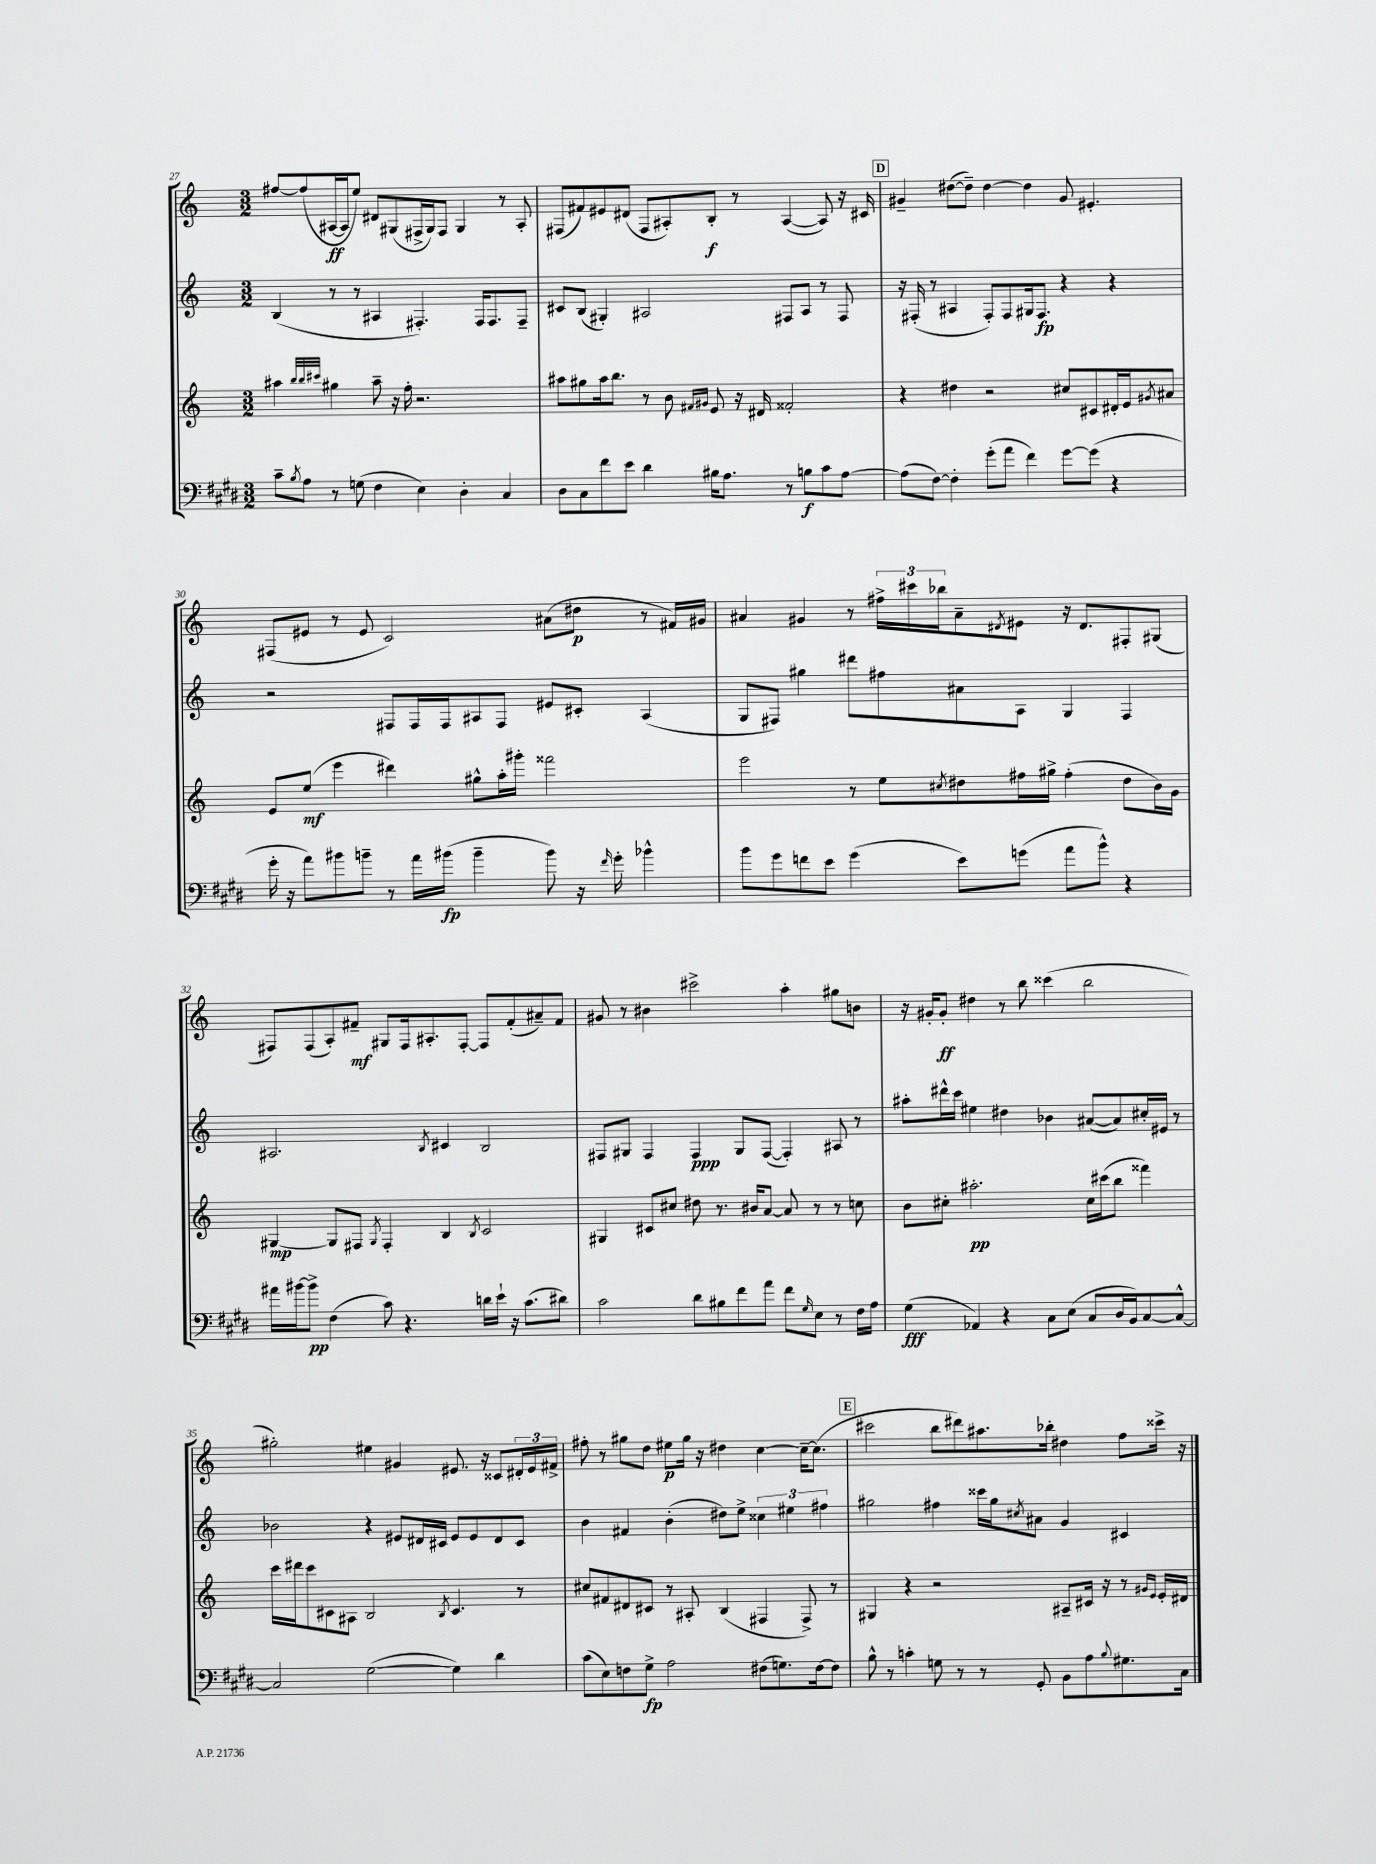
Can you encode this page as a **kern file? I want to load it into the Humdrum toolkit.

**kern	**dynam	**kern	**dynam	**kern	**dynam	**kern	**dynam
*part4	*part4	*part3	*part3	*part2	*part2	*part1	*part1
*staff4	*staff4	*staff3	*staff3	*staff2	*staff2	*staff1	*staff1
*clefF4	*	*clefG2	*	*clefG2	*	*clefG2	*
*k[f#c#g#d#]	*	*k[]	*	*k[]	*	*k[]	*
*M3/2	*	*M3/2	*	*M3/2	*	*M3/2	*
=27	=27	=27	=27	=27	=27	=27	=27
8c#~\L	.	4aa#X\	.	(4B/	.	[8ff#X/L	.
8qB/	.	.	.	.	.	.	.
8A\J	.	.	.	.	.	(8ff#/]	.
.	.	32qqbb/LLL	.	.	.	.	.
.	.	32qqbb/	.	.	.	.	.
.	.	32qqccc#X/JJJ	.	.	.	.	.
8r	.	4gg#X\	.	8r	.	[16A#X/L	ff
.	.	.	.	.	.	16A#/J]	.
(8Gn\	.	.	.	8r	.	8ee/J)	.
4F#\	.	8aa#~\	.	4A#X/	.	8d#X/L	.
.	.	16r	.	.	.	(8G#X/	.
.	.	16ff'\	.	.	.	.	.
4E\)	.	2.r	.	4.F#X'/)	.	16F#X^/L	.
.	.	.	.	.	.	16G#/J)	.
.	.	.	.	.	.	8F#/J	.
4D#'\	.	.	.	.	.	4G#/	.
.	.	.	.	16F#/KL	.	.	.
.	.	.	.	8.F#/	.	.	.
4C#/	.	.	.	.	.	8r	.
.	.	.	.	8F#~/J	.	8A#'/	.
=28	=28	=28	=28	=28	=28	=28	=28
8D#\L	.	8aa#X\L	.	8c#X/L	.	(8F#X/L	.
8C#\	.	8gg#X\	.	(8B/J	.	8f#X/)	.
8f#\	.	16aa#\k	.	4G#X'/)	.	8e#X/	.
.	.	8.bb\J	.	.	.	.	.
8e\J	.	.	.	.	.	(8d#X/J	.
4d#\	.	8r	.	2A#X/	.	8F#/L	.
.	.	8b\	.	.	.	8A#X'/)	.
.	.	16qqf#X/LL	.	.	.	.	.
.	.	16qqg#X/JJ	.	.	.	.	.
16B#X\KL	.	8e/	.	.	.	8B'/J	f
8.A\J	.	.	.	.	.	.	.
.	.	16r	.	.	.	8r	.
.	.	16d#X/	.	.	.	.	.
8r	.	2f##X'/	.	8F#X/L	.	([4A#/	.
8Bn\L	f	.	.	8A#/J	.	.	.
8c#\	.	.	.	8r	.	8A#/])	.
[8A\J	.	.	.	8F#/	.	16r	.
.	.	.	.	.	.	16c#X/	.
!!LO:REH:place=s1:t=D
=29	=29	=29	=29	=29	=29	=29	=29
(8A\L]	.	4r	.	16r	.	4g#X~/	.
.	.	.	.	(16F#X'/	.	.	.
[8F#\J)	.	.	.	8r	.	.	.
4F#'\]	.	4dd#X\	.	4A#X/	.	([8dd#X\L	.
.	.	.	.	.	.	8dd#~\J])	.
(8g#'\L	.	2r	.	8F#'/L)	.	[4dd#\	.
8a\J	.	.	.	8F#/	.	.	.
4f#\)	.	.	.	16G#X/k	.	4dd#\]	.
.	.	.	.	8.F#/J	fp	.	.
[8g#\L	.	8cc#X/L	.	4r	.	8g#/	.
(8g#\J]	.	8c#X/	.	.	.	4.e#X'/	.
4r	.	16d#X'/L	.	4r	.	.	.
.	.	16e/J	.	.	.	.	.
.	.	8qg#X/	.	.	.	.	.
.	.	8a#X/J	.	.	.	.	.
!!LO:LB:g=z
=30	=30	=30	=30	=30	=30	=30	=30
16g#'\	.	8e/L	.	2r	.	(8F#X/L	.
16r	.	.	.	.	.	.	.
8a\L)	.	(8ee/J	mf	.	.	8e#X/J	.
8b#X\	.	4eee\	.	.	.	8r	.
8bn~\J	.	.	.	.	.	8e#/	.
8r	.	4ddd#X\)	.	8F#X/L	.	2c/)	.
16a\LL	.	.	.	16F#/L	.	.	.
(16b#X\JJ	fp	.	.	16F#/J	.	.	.
4b#~\	.	8gg#X^^\L	.	8A#X/	.	.	.
.	.	16aa'\L	.	8F#/J	.	.	.
.	.	16ggg#X'\JJ	.	.	.	.	.
8b#\)	.	2fff##X\	.	8e#X/L	.	(8a#X\L	.
16r	.	.	.	8c#X'/J	.	8dd#X\J	p
16qqf#/	.	.	.	.	.	.	.
16g#'\	.	.	.	.	.	.	.
4b-X^^\	.	.	.	(4A#/	.	8r	.
.	.	.	.	.	.	16f#X/LL)	.
.	.	.	.	.	.	16g#X/JJ	.
=31	=31	=31	=31	=31	=31	=31	=31
8b\L	.	2eee\	.	8G/L	.	4a#X/	.
8g#\	.	.	.	8F#X/J)	.	.	.
8fn\	.	.	.	4gg#X\	.	4g#X/	.
8e\J	.	.	.	.	.	.	.
(4g#\	.	8r	.	8ddd#X\L	.	8r	.
.	.	8ee\L	.	8ff#X\	.	24ff#X^\LL	.
.	.	.	.	.	.	24ccc#X\	.
.	.	.	.	.	.	24bb-X\J	.
.	.	8qcc#X/	.	.	.	.	.
8e\L)	.	8dd#X\	.	8a#X\	.	8a#~\	.
.	.	.	.	.	.	8qd#X/	.
(8gn\J	.	16ff#X\L	.	8A\J	.	8e#X\J	.
.	.	16gg#X^\JJ	.	.	.	.	.
8a\L	.	(4ff#'\	.	4G/	.	16r	.
.	.	.	.	.	.	8.d#/L	.
8b^^\J)	.	.	.	.	.	.	.
4r	.	8dd#\L	.	4F#/	.	8F#X'/	.
.	.	16b\L)	.	.	.	(8G#X/J	.
.	.	16g\JJ	.	.	.	.	.
!!LO:LB:g=z
=32	=32	=32	=32	=32	=32	=32	=32
16a#X\LL	.	[4G#X/	mp	2.A#X/	.	8F#X/L)	.
[16b#X\J	.	.	.	.	.	.	.
8b#^\J]	pp	.	.	.	.	(8F#/	.
(4F#\	.	8G#/L]	.	.	.	8A'/)	.
.	.	8F#X/J	.	.	.	8f#X~/J	mf
.	.	8qG#/	.	.	.	.	.
8c#\)	.	4F#'/	.	.	.	8G#X/L	.
4.r	.	.	.	.	.	16F#/k	.
.	.	.	.	.	.	8.A#X'/	.
.	.	.	.	8qB/	.	.	.
.	.	4B/	.	4c#X/	.	.	.
.	.	.	.	.	.	[8F#'/J	.
.	.	8qB/	.	.	.	.	.
16dn\LL	.	2c/	.	2B/	.	8F#/L]	.
16e`\JJ	.	.	.	.	.	.	.
16r	.	.	.	.	.	(8f#'/	.
(8.c#\L	.	.	.	.	.	.	.
.	.	.	.	.	.	8a#X~/)	.
8d#X\J)	.	.	.	.	.	8f#/J	.
=33	=33	=33	=33	=33	=33	=33	=33
2c#\	.	4G#X/	.	8F#X/L	.	8g#X/	.
.	.	.	.	8G#X/J	.	8r	.
.	.	8c#X/L	.	4F#/	.	4b#X\	.
.	.	8cc#X/J	.	.	.	.	.
8d#\L	.	8dd#X\	.	4F#/	ppp	2ccc#X^\	.
8B#X\	.	8.r	.	.	.	.	.
8f#\	.	.	.	8G#/L	.	.	.
.	.	16b#X/KL	.	.	.	.	.
8a\J	.	[8a/J	.	([8F#/J	.	.	.
8f#\L	.	8a/]	.	4F#'/])	.	4aa'\	.
16qqG#/	.	.	.	.	.	.	.
8E\J	.	8r	.	.	.	.	.
8r	.	8r	.	8A#X/	.	8gg#X\L	.
16F#\LL	.	8ccn\	.	8r	.	8bn\J	.
16A\JJ	.	.	.	.	.	.	.
=34	=34	=34	=34	=34	=34	=34	=34
(4G#\	fff	8b\L	.	8aa#X'\L	.	16r	.
.	.	.	.	.	.	16g#X'/KL	.
.	.	8cc#X'\J	.	16ddd#X^^\L	.	8g#'/J	ff
.	.	.	.	16ccc\JJ	.	.	.
4AA-X/)	.	2.aa#X'\	pp	4ee#X\	.	4dd#X\	.
4r	.	.	.	4dd#X\	.	8r	.
.	.	.	.	.	.	8bb\	.
8C#\L	.	.	.	4b-X\	.	(4ccc##X\	.
(8E\J	.	.	.	.	.	.	.
8C#/L	.	16cc#\LL	.	([8a#X/L	.	2bb\	.
.	.	(16ccc#X\J	.	.	.	.	.
16D#/L	.	8bb\J	.	8a#/])	.	.	.
16BB/J)	.	.	.	.	.	.	.
[8C#/	.	4fff##X\)	.	16cc#X'/L	.	.	.
.	.	.	.	16e#X/JJ	.	.	.
8C#^^/J_	.	.	.	8r	.	.	.
!!LO:LB:g=z
=35	=35	=35	=35	=35	=35	=35	=35
2C#/]	.	16ccc\LL	.	2b-X\	.	2gg#X'\)	.
.	.	16ddd#X\J	.	.	.	.	.
.	.	8ccc\	.	.	.	.	.
.	.	8c#X\	.	.	.	.	.
.	.	8A#X\J	.	.	.	.	.
([2G#\	.	2B/	.	4r	.	4ee#X\	.
.	.	.	.	8e#X/L	.	4g#X/	.
.	.	.	.	16d#X/L	.	.	.
.	.	.	.	16c#X/JJ	.	.	.
.	.	8qB/	.	.	.	.	.
4G#\])	.	4.c#/	.	8e#/L	.	8.e#X/	.
.	.	.	.	8e#/	.	.	.
.	.	.	.	.	.	16r	.
4d#\	.	.	.	8d#/	.	8c##X/L	.
.	.	8r	.	8c#/J	.	24d#X'/L	.
.	.	.	.	.	.	24e#/	.
.	.	.	.	.	.	24f#X^/JJ	.
=36	=36	=36	=36	=36	=36	=36	=36
(8c#\L	.	8cc#X/L	.	4b\	.	8ff#X'\	.
8E\)	.	8f#X/	.	.	.	8r	.
8Fn\	.	8d#X/	.	4f#X/	.	8gg#X\L	.
8G#^\J	fp	8c#X/J	.	.	.	8dd\J	.
2A\	.	8r	.	(4b'\	.	8ee#X\L	p
.	.	8A#X'/	.	.	.	16gg#\Jk	.
.	.	.	.	.	.	16r	.
.	.	(4B/	.	8dd#X\L)	.	4dd#X\	.
.	.	.	.	8ee^\J	.	.	.
(8F#X\L	.	4F#X/	.	6cc##X\	.	[4cc\	.
8.Gn\)	.	.	.	.	.	.	.
.	.	.	.	6ee#X\	.	.	.
.	.	8F#^/)	.	.	.	16cc~\KL_	.
[16F#\k	.	.	.	.	.	(8.cc\J]	.
.	.	.	.	6ff#X\	.	.	.
8F#\J]	.	8r	.	.	.	.	.
!!LO:REH:place=s1:t=E
=37	=37	=37	=37	=37	=37	=37	=37
8B^^\	.	4G#X/	.	2gg#X\	.	2ccc#X\	.
8r	.	.	.	.	.	.	.
4cn'\	.	4r	.	.	.	.	.
8Gn\	.	2r	.	4ff#X\	.	8bb\L	.
8r	.	.	.	.	.	8ddd#X\)	.
8r	.	.	.	16ccc##X\LL	.	8.aa#X\	.
.	.	.	.	16gg#\J	.	.	.
.	.	.	.	8qcc#X/	.	.	.
8GG#'/	.	.	.	8a#X\J	.	.	.
.	.	.	.	.	.	16bb-X'\Jk	.
8BB\L	.	8A#X~/L	.	4g/	.	4dd#X\	.
8A\	.	16c#X/Jk	.	.	.	.	.
.	.	16r	.	.	.	.	.
8qqB/	.	.	.	.	.	.	.
8.G#X\	.	8r	.	4c#X/	.	8ff\L	.
.	.	16qqg#X/LL	.	.	.	.	.
.	.	16qqe/JJ	.	.	.	.	.
.	.	16e'/LL	.	.	.	16ccc##X^\Jk	.
16C#\Jk	.	16d#X/JJ	.	.	.	16r	.
==	==	==	==	==	==	==	==
*-	*-	*-	*-	*-	*-	*-	*-
